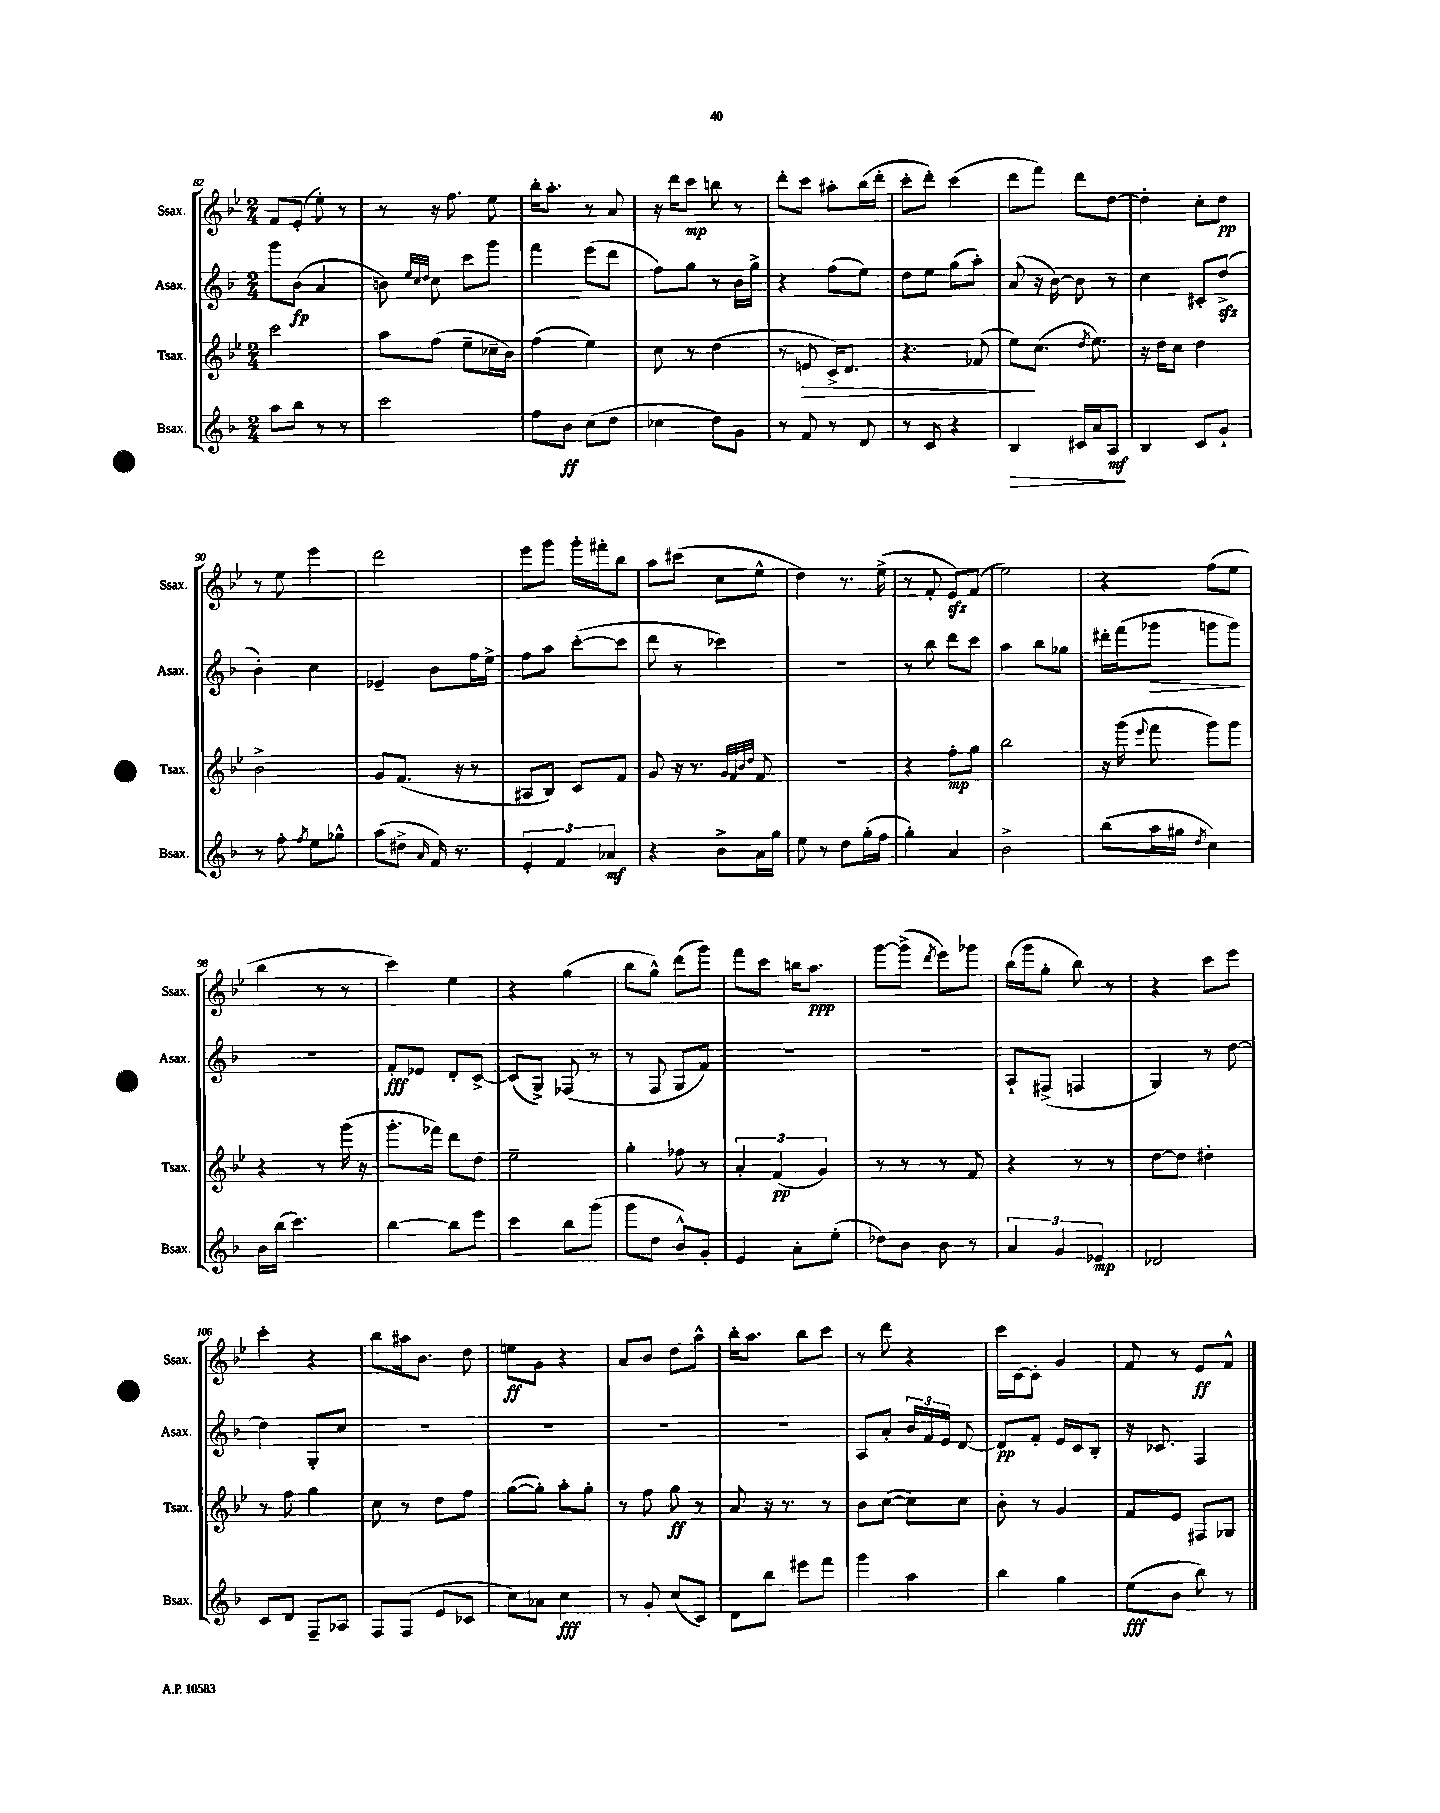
<<
\new StaffGroup <<
\new Staff = "s0" \with { instrumentName = "Ssax." shortInstrumentName = "Ssax." } {
    \clef treble \key bes \major \numericTimeSignature \time 2/4
    \autoBeamOff f'8[ ees'8]-.( ees''8-.) r8 |
    r8 r16 f''8. ees''8 |
    bes''16[-. a''8.]-. r8 a'8 |
    r16 d'''16[ c'''8]\mp b''8 r8 |
    d'''8[-. c'''8] ais''8[-. bes''16( d'''16]-. |
    c'''8[-. d'''8]-.) c'''4( |
    d'''8[ f'''8]) d'''8[ d''8]~ |
    d''4-. c''8[-. d''8]\pp |
    r8 ees''8 ees'''4 |
    d'''2 |
    ees'''8[ g'''8] g'''16[-. fis'''16-. bes''8] |
    a''8[ cis'''8]( c''8[ ees''8]-^ |
    d''4) r8. ees''16->( |
    r8 f'8-. ees'8[\sfz) f'8]( |
    ees''2) |
    r4 f''8[( ees''8] |
    bes''4 r8 r8 |
    c'''4) ees''4 |
    r4 g''4( |
    bes''8[ g''8]-^) d'''8[( g'''8]) |
    f'''8[ c'''8] b''16[ a''8.]\ppp |
    g'''8[~ g'''8]->( \acciaccatura { d'''8 } ees'''8[) ges'''8] |
    bes''16[( g'''16 g''8]-. bes''8) r8 |
    r4 c'''8[ ees'''8] |
    c'''4-. r4 |
    bes''8[ ais''16 bes'8.] d''8 |
    e''8[\ff g'8] r4 |
    a'8[ bes'8] d''8[ a''8]-^ |
    bes''16[-. a''8.] bes''8[ c'''8] |
    r8 d'''8 r4 |
    c'''16[ c'16~ c'8]-. g'4 |
    f'8 r8 ees'8[\ff f'8]-^ \bar "|." |
}
\new Staff = "s1" \with { instrumentName = "Asax." shortInstrumentName = "Asax." } {
    \clef treble \key f \major \numericTimeSignature \time 2/4
    \autoBeamOff g'''8[ bes'8]\fp( a'4 |
    b'8) \grace { e''32[ c''32 d''32] } c''8 c'''8[ g'''8] |
    f'''4 e'''8[( d'''8] |
    f''8[) g''8] r8 bes'16[ g''16]-> |
    r4 f''8[( e''8]) |
    d''8[ e''8] g''8[( a''8]-.) |
    a'8( r16 bes'16~) bes'8 r8 |
    c''4 cis'8[-. d''8]->\sfz( |
    bes'4-.) c''4 |
    ees'4-- bes'8[ f''16 e''16]-> |
    f''8[ a''8] c'''8[~-.( c'''8] |
    d'''8 r8 ces'''4) |
    r2 |
    r8 bes''8 d'''8[ c'''8] |
    a''4 bes''8[ ges''8] |
    dis'''16[-. f'''16( ges'''8]\> g'''8[ g'''8]\!) |
    R2 |
    f'8[-.\fff ees'8] d'8[-. c'8]~-> |
    c'8[( g8]->) fes8( r8 |
    r8 f8 g8[ f'8]) |
    R2 |
    R2 |
    a8[-! fis8]->( f4 |
    g4) r8 d''8~ |
    d''4 g8[-. c''8] |
    R2 |
    R2 |
    R2 |
    R2 |
    a8[ a'8]-. \tuplet 3/2 { bes'16[ f'16 e'16] } d'8~ |
    d'8[\pp f'8]-. e'16[ c'16 bes8]-. |
    r16 ces'8. f4 \bar "|." |
}
\new Staff = "s2" \with { instrumentName = "Tsax." shortInstrumentName = "Tsax." } {
    \clef treble \key bes \major \numericTimeSignature \time 2/4
    \autoBeamOff c'''2 |
    a''8[ f''8]( ees''8[-- ces''16-- bes'16]) |
    f''4( ees''4) |
    c''8 r8 d''4( |
    r8 e'8\> c'16[->) d'8.] |
    r4. fes'8( |
    ees''8[\!) c''8.]( \acciaccatura { d''8 } ees''8.) |
    r16 d''16[ c''8] d''4 |
    bes'2-> |
    g'8[ f'8.]( r16 r8 |
    ais8[ bes8]) c'8[ f'8] |
    g'8 r16 r8. \grace { g'32[ f'32 bes'32 d''32] } f'8 |
    r2 |
    r4 f''8[-.\mp g''8] |
    bes''2 |
    r16 g'''16( \appoggiatura { ees'''8 } f'''8 g'''8[) g'''8] |
    r4 r8 g'''16( r16 |
    g'''8.[-. fes'''16]) d'''8[ d''8] |
    ees''2-- |
    g''4-. fes''8 r8 |
    \tuplet 3/2 { a'4-. f'4\pp( g'4) } |
    r8 r8 r8 f'8 |
    r4 r8 r8 |
    d''8[~ d''8] dis''4-. |
    r8 f''8 g''4 |
    c''8 r8 d''8[ f''8] |
    g''8[~( g''8]-.) a''8[-. g''8]-. |
    r8 f''8 g''8\ff r8 |
    a'8 r16 r8. r8 |
    bes'8[ c''8]~( c''8[) c''8] |
    bes'8-. r8 g'4 |
    f'8[ ees'8] fis8[ ges8] \bar "|." |
}
\new Staff = "s3" \with { instrumentName = "Bsax." shortInstrumentName = "Bsax." } {
    \clef treble \key f \major \numericTimeSignature \time 2/4
    \autoBeamOff a''8[ bes''8] r8 r8 |
    c'''2 |
    f''8[ bes'8]\ff c''8[( d''8] |
    ces''4 d''8[) g'8] |
    r8 f'8 r8 d'8 |
    r8 c'8 r4 |
    bes4\> cis'16[ a'16 a8]\mf\! |
    bes4 c'8[ g'8]-! |
    r8 f''8-. \acciaccatura { f''8 } e''8[ ges''8]-^ |
    a''8[( dis''8]-> \grace { a'16 } f'16) r8. |
    \tuplet 3/2 { e'4-. f'4 aes'4\mf } |
    r4 bes'8[-> a'16 g''16] |
    e''8 r8 d''8[ g''16-.( f''16] |
    g''4-.) a'4 |
    bes'2-> |
    bes''8[( a''16 gis''16] \acciaccatura { d''8 } c''4) |
    bes'16[ bes''16]( c'''4.) |
    bes''4~ bes''8[ e'''8] |
    c'''4 bes''8[ g'''8]( |
    g'''8[ d''8] bes'8[-^) g'8]-. |
    e'4 a'8[-. e''8]-.( |
    des''8[) bes'8] bes'8 r8 |
    \tuplet 3/2 { a'4 g'4 ees'4\mp } |
    des'2 |
    c'8[ d'8] f8[-- aes8] |
    f8[ f8]( e'8[ ces'8] |
    c''8[) aes'8] c''4\fff |
    r8 g'8-. c''8[( c'8]) |
    d'8[ bes''8] eis'''8[ f'''8] |
    g'''4 a''4 |
    bes''4 g''4 |
    e''8[\fff( bes'8] bes''8) r8 \bar "|." |
}
>>
>>
\layout { \context { \Score currentBarNumber = #82 } }
